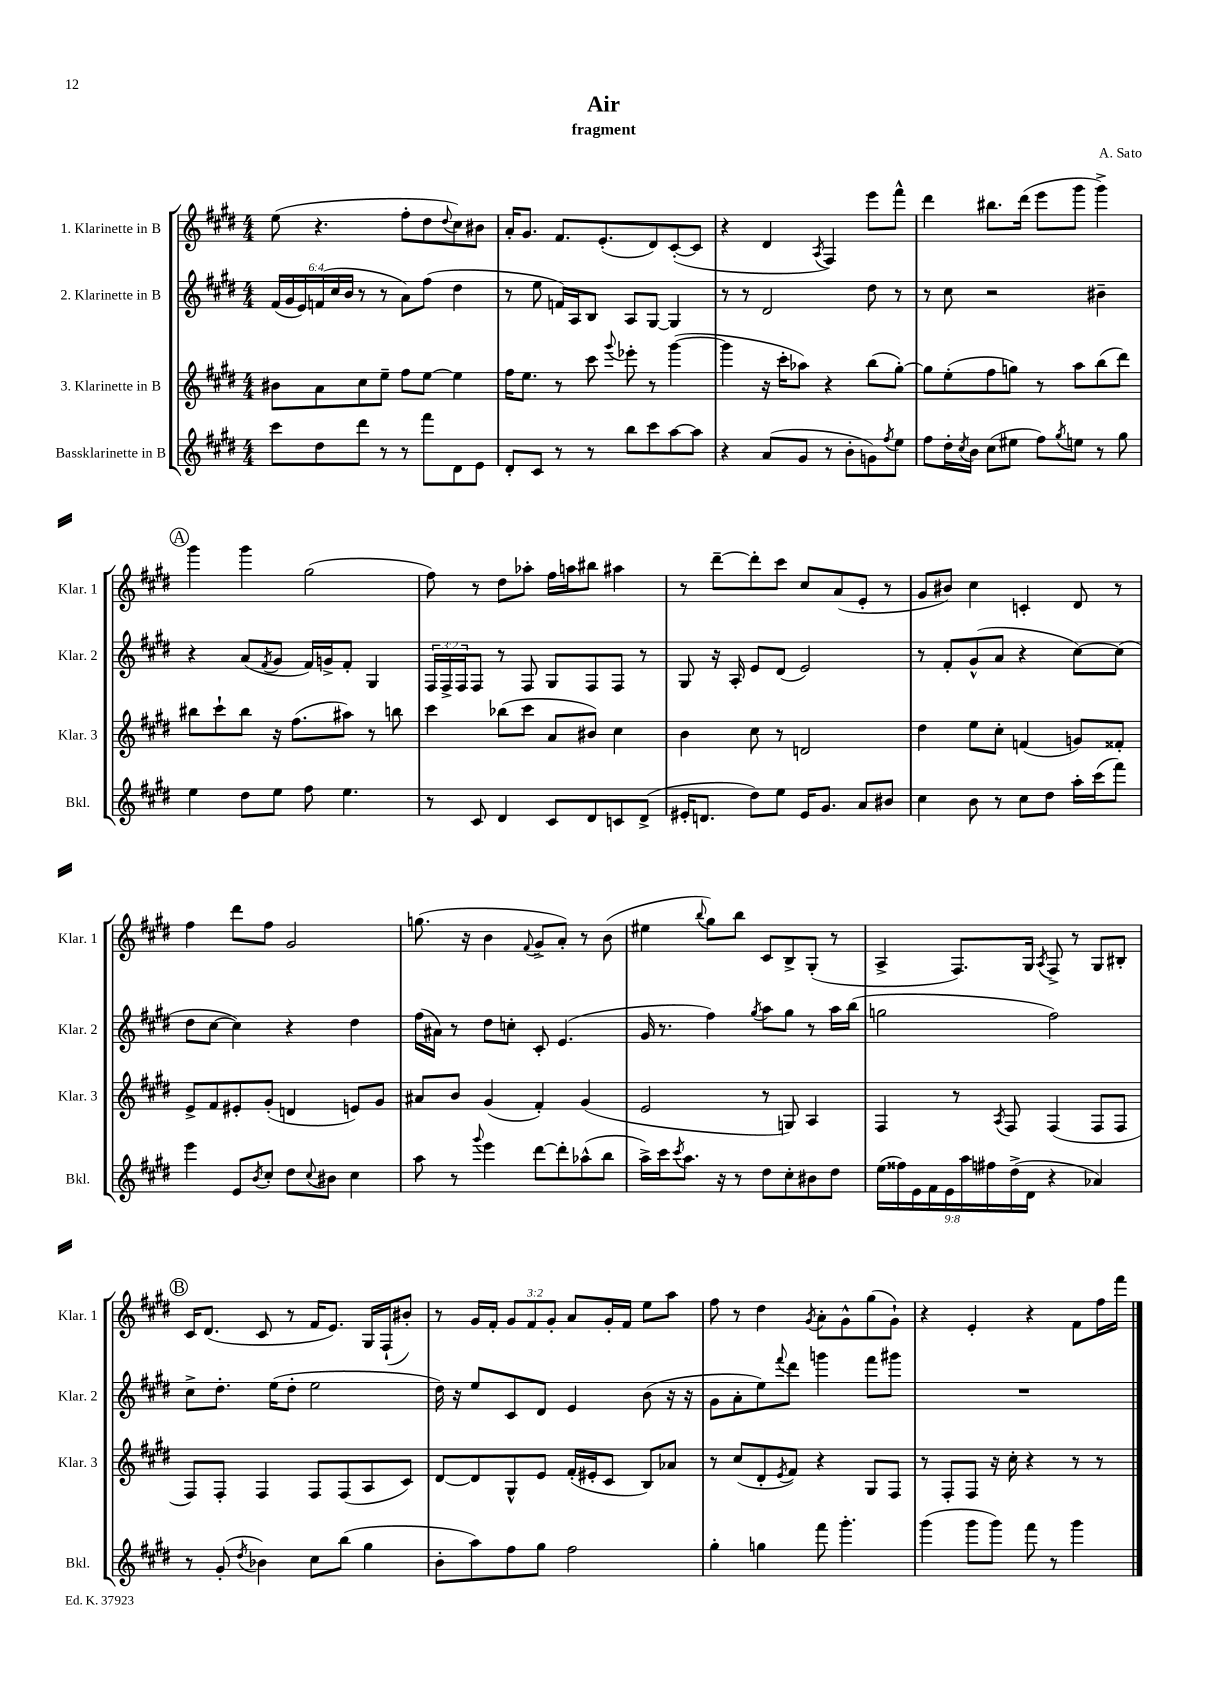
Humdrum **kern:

**kern	**kern	**kern	**kern
*part4	*part3	*part2	*part1
*staff4	*staff3	*staff2	*staff1
*I"Bassklarinette in B	*I"3. Klarinette in B	*I"2. Klarinette in B	*I"1. Klarinette in B
*I'Bkl.	*I'Klar. 3	*I'Klar. 2	*I'Klar. 1
*clefG2	*clefG2	*clefG2	*clefG2
*k[f#c#g#d#]	*k[f#c#g#d#]	*k[f#c#g#d#]	*k[f#c#g#d#]
*M4/4	*M4/4	*M4/4	*M4/4
=1	=1	=1	=1
8ccc#\L	8b#X\L	(24f#/LL	(8ee\
.	.	24g#/	.
.	.	24e/)	.
8dd#\	8a\	(24fn/	4.r
.	.	24cc#/	.
.	.	24b/JJ	.
8ddd#\J	8cc#\	8r	.
8r	8ee~\J	8r	.
8r	8ff#\L	8a\L)	8ff#'\L
8fff#\L	[8ee\J	(8ff#\J	8dd#\
.	.	.	8qqdd#/
8d#\	4ee\]	4dd#\	8cc#\)
8e\J	.	.	8b#X\J
=2	=2	=2	=2
8d#'/L	16ff#\KL	8r	16a'/KL
.	8.ee\J	.	8.g#/J
8c#/J	.	8ee\	.
8r	8r	16fn/LL)	8.f#/L
.	.	16A/J	.
8r	8ccc#\	8B/J	.
.	.	.	(8.e'/
.	8qqggg#/	.	.
8bb\L	8eee-X'\	8A/L	.
8ccc#\	8r	[8G#/J	8d#/)
[8aa\	([4ggg#\	4G#/]	([8c#'/
8aa\J]	.	.	8c#/J]
=3	=3	=3	=3
4r	4ggg#\]	8r	4r
.	.	8r	.
(8a/L	16r	2d#/	4d#/
.	16ccc#'\KL	.	.
8g#/J	8aa-X\J)	.	.
.	.	.	8qA/
8r	4r	.	4F#/)
8b'\L	.	.	.
8gn\)	(8bb\L	8dd#\	8eee\L
8qff#/	.	.	.
8ee\J	[8gg#'\J)	8r	8fff#^^\J
=4	=4	=4	=4
8ff#\L	8gg#\L]	8r	4ddd#\
16dd#'\L	(8ee'\	8cc#\	.
8qcc#/	.	.	.
16b\JJ	.	.	.
(8cc#\L	8ff#\	2r	8.bb#X\L
8ee#X\J	8ggn\J)	.	.
.	.	.	(16ddd#\Jk
8ff#\L)	8r	.	8eee\L
8qgg#/	.	.	.
8een\J	8aa\L	.	8ggg#\J
8r	(8bb\	4b#X~\	4ggg#^\)
8gg#\	8ddd#\J)	.	.
!!LO:LB:g=z
!!LO:REH:place=s1:t=A
=5	=5	=5	=5
4ee\	8bb#X\L	4r	4ggg#\
.	8ccc#`\	.	.
8dd#\L	8bb#\J	(8a/L	4ggg#\
.	.	8qf#/	.
8ee\J	16r	8g#/J	.
.	(8.ff#\L	.	.
8ff#\	.	16f#/LL)	(2gg#\
.	.	16gn^/J	.
4.ee\	8aa#X\J)	8f#'/J	.
.	8r	4G#/	.
.	8bbn\	.	.
=6	=6	=6	=6
8r	4ccc#\	24F#/LL	8ff#\)
.	.	24F#^/	.
.	.	24F#/J	.
8c#/	.	8F#/J	8r
4d#/	(8bb-X\L	8r	8dd#\L
.	8ccc#\J	8F#/	8aa-X'\J
8c#/L	8a/L	8G#/L	16ff#\LL
.	.	.	16aan\J
8d#/	8b#X/J)	8F#/	8bb#X\J
8cn/	4cc#\	8F#/J	4aa#X\
(8d#^/J	.	8r	.
=7	=7	=7	=7
16e#X'/KL	4b\	8G#/	8r
8.dn/J	.	.	.
.	.	16r	[8ddd#~\L
.	.	16A'/	.
8dd#\L)	8cc#\	8e/L	8ddd#'\]
8ee\J	8r	(8d#/J	8ccc#\J
16e#/KL	2dn/	2e/)	8cc#/L
8.g#/J	.	.	.
.	.	.	(8a/
8a/L	.	.	8e'/J
8b#X/J	.	.	8r
=8	=8	=8	=8
4cc#\	4dd#\	8r	8g#/L
.	.	8f#'/L	8b#X/J)
8b\	8ee\L	(8g#^^/	4cc#\
8r	8cc#'\J	8a/J	.
8cc#\L	(4fn/	4r	4cn'/
8dd#\J	.	.	.
16aa'\LL	8gn/L)	[8cc#\L)	8d#/
(16ccc#\J	.	.	.
8fff#\J)	8f##X'/J	(8cc#\J]	8r
!!LO:LB:g=z
=9	=9	=9	=9
4eee\	8e^/L	8dd#\L	4ff#\
.	8f#/	[8cc#\J	.
8e/L	8e#X'/	4cc#\])	8ddd#\L
8qb/	.	.	.
8cc#'/J	(8g#'/J	.	8ff#\J
8dd#\L	4dn/	4r	2g#/
8qqcc#/	.	.	.
8b#X\J	.	.	.
4cc#\	8en/L)	4dd#\	.
.	8g#/J	.	.
=10	=10	=10	=10
8aa\	8a#X/L	(16ff#\LL	(8.ggn\
.	.	16a#X\JJ)	.
8r	8b/J	8r	.
.	.	.	16r
8qqggg#/	.	.	.
4eee\	(4g#/	8dd#\L	4b\
.	.	8ccn'\J	.
.	.	.	8qqf#/
[8ddd#\L	4f#'/)	8c#'/	8g#^/L
8ddd#'\]	.	(4.e/	8a'/J)
(8aa-X^^\	(4g#/	.	8r
8bb\J	.	.	(8b\
=11	=11	=11	=11
16aa^\LL)	2e/	16g#/	4ee#X\
16ccc#\J	.	8.r	.
8qccc#/	.	.	.
8.aa\J	.	.	.
.	.	.	8qqbb/
.	.	4ff#\)	8gg#\L)
16r	.	.	.
8r	.	.	8bb\J
.	.	8qgg#/	.
8dd#\L	8r	8aa\L	8c#/L
8cc#'\	8Gn/)	8gg#\J	8B^/
8b#X\	4A/	8r	(8G#'/J
8dd#\J	.	16aa\LL	8r
.	.	(16bb\JJ	.
=12	=12	=12	=12
(18ee\LL	4F#/	2ggn\	4A^/
18ff##X\)	.	.	.
18e\	.	.	.
18f#\	.	.	.
18e\	.	.	.
.	8r	.	8.F#/L)
18aa\	.	.	.
18ff#X\	.	.	.
.	8qA/	.	.
.	8F#/	.	.
(18dd#^\	.	.	.
.	.	.	16G#/Jk
18d#\JJ	.	.	.
.	.	.	8qA/
4r	(4F#/	2ff#\)	8F#^/
.	.	.	8r
4a-X/)	8F#/L	.	8G#/L
.	8F#/J	.	8B#X'/J
!!LO:LB:g=z
!!LO:REH:place=s1:t=B
=13	=13	=13	=13
8r	8F#/L)	8cc#^\L	16c#/KL
.	.	.	(8.d#/J
(8g#'/	8F#'/J	8.dd#'\J	.
8qdd#/	.	.	.
4b-X\)	4F#/	.	8c#/
.	.	(16ee\KL	.
.	.	8dd#'\J	8r
8cc#\L	8F#/L	2ee\	16f#/KL
.	.	.	8.e/J)
(8bb\J	(8F#/	.	.
4gg#\	8A/	.	16G#/LL
.	.	.	(16F#`/J
.	8c#/J)	.	8b#X'/J)
=14	=14	=14	=14
8b'\L	[8d#/L	16dd#\)	8r
.	.	16r	.
8aa\)	8d#/]	8ee/L	16g#/LL
.	.	.	16f#'/JJ
8ff#\	8G#^^/	8c#/	12g#/L
.	.	.	12f#/
8gg#\J	8e/J	8d#/J	.
.	.	.	12g#'/J
2ff#\	(16f#'/LL	4e/	8a/L
.	16e#X'/J	.	.
.	8c#/J	.	16g#'/L
.	.	.	16f#/JJ
.	8B/L)	(8b\	8ee\L
.	8a-X/J	16r	8aa\J
.	.	16r	.
=15	=15	=15	=15
4gg#'\	8r	8g#\L	8ff#\
.	(8cc#/L	8a'\	8r
4ggn\	8d#'/	8ee\)	4dd#\
.	8qe/	8qqfff#/	.
.	8f#/J)	8ddd#\J	.
.	.	.	8qg#/
8fff#\	4r	4gggn\	8a'\L
4.ggg#'\	.	.	8g#^^\
.	8G#/L	8fff#\L	(8gg#\
.	8F#/J	8ggg#X\J	8g#`\J)
=16	=16	=16	=16
(4ggg#\	8r	1r	4r
.	8F#'/L	.	.
8ggg#\L	8F#/J	.	4e'/
8ggg#\J)	16r	.	.
.	16cc#'\	.	.
8fff#\	4r	.	4r
8r	.	.	.
4ggg#\	8r	.	8f#\L
.	8r	.	16ff#\L
.	.	.	16fff#\JJ
==	==	==	==
*-	*-	*-	*-
